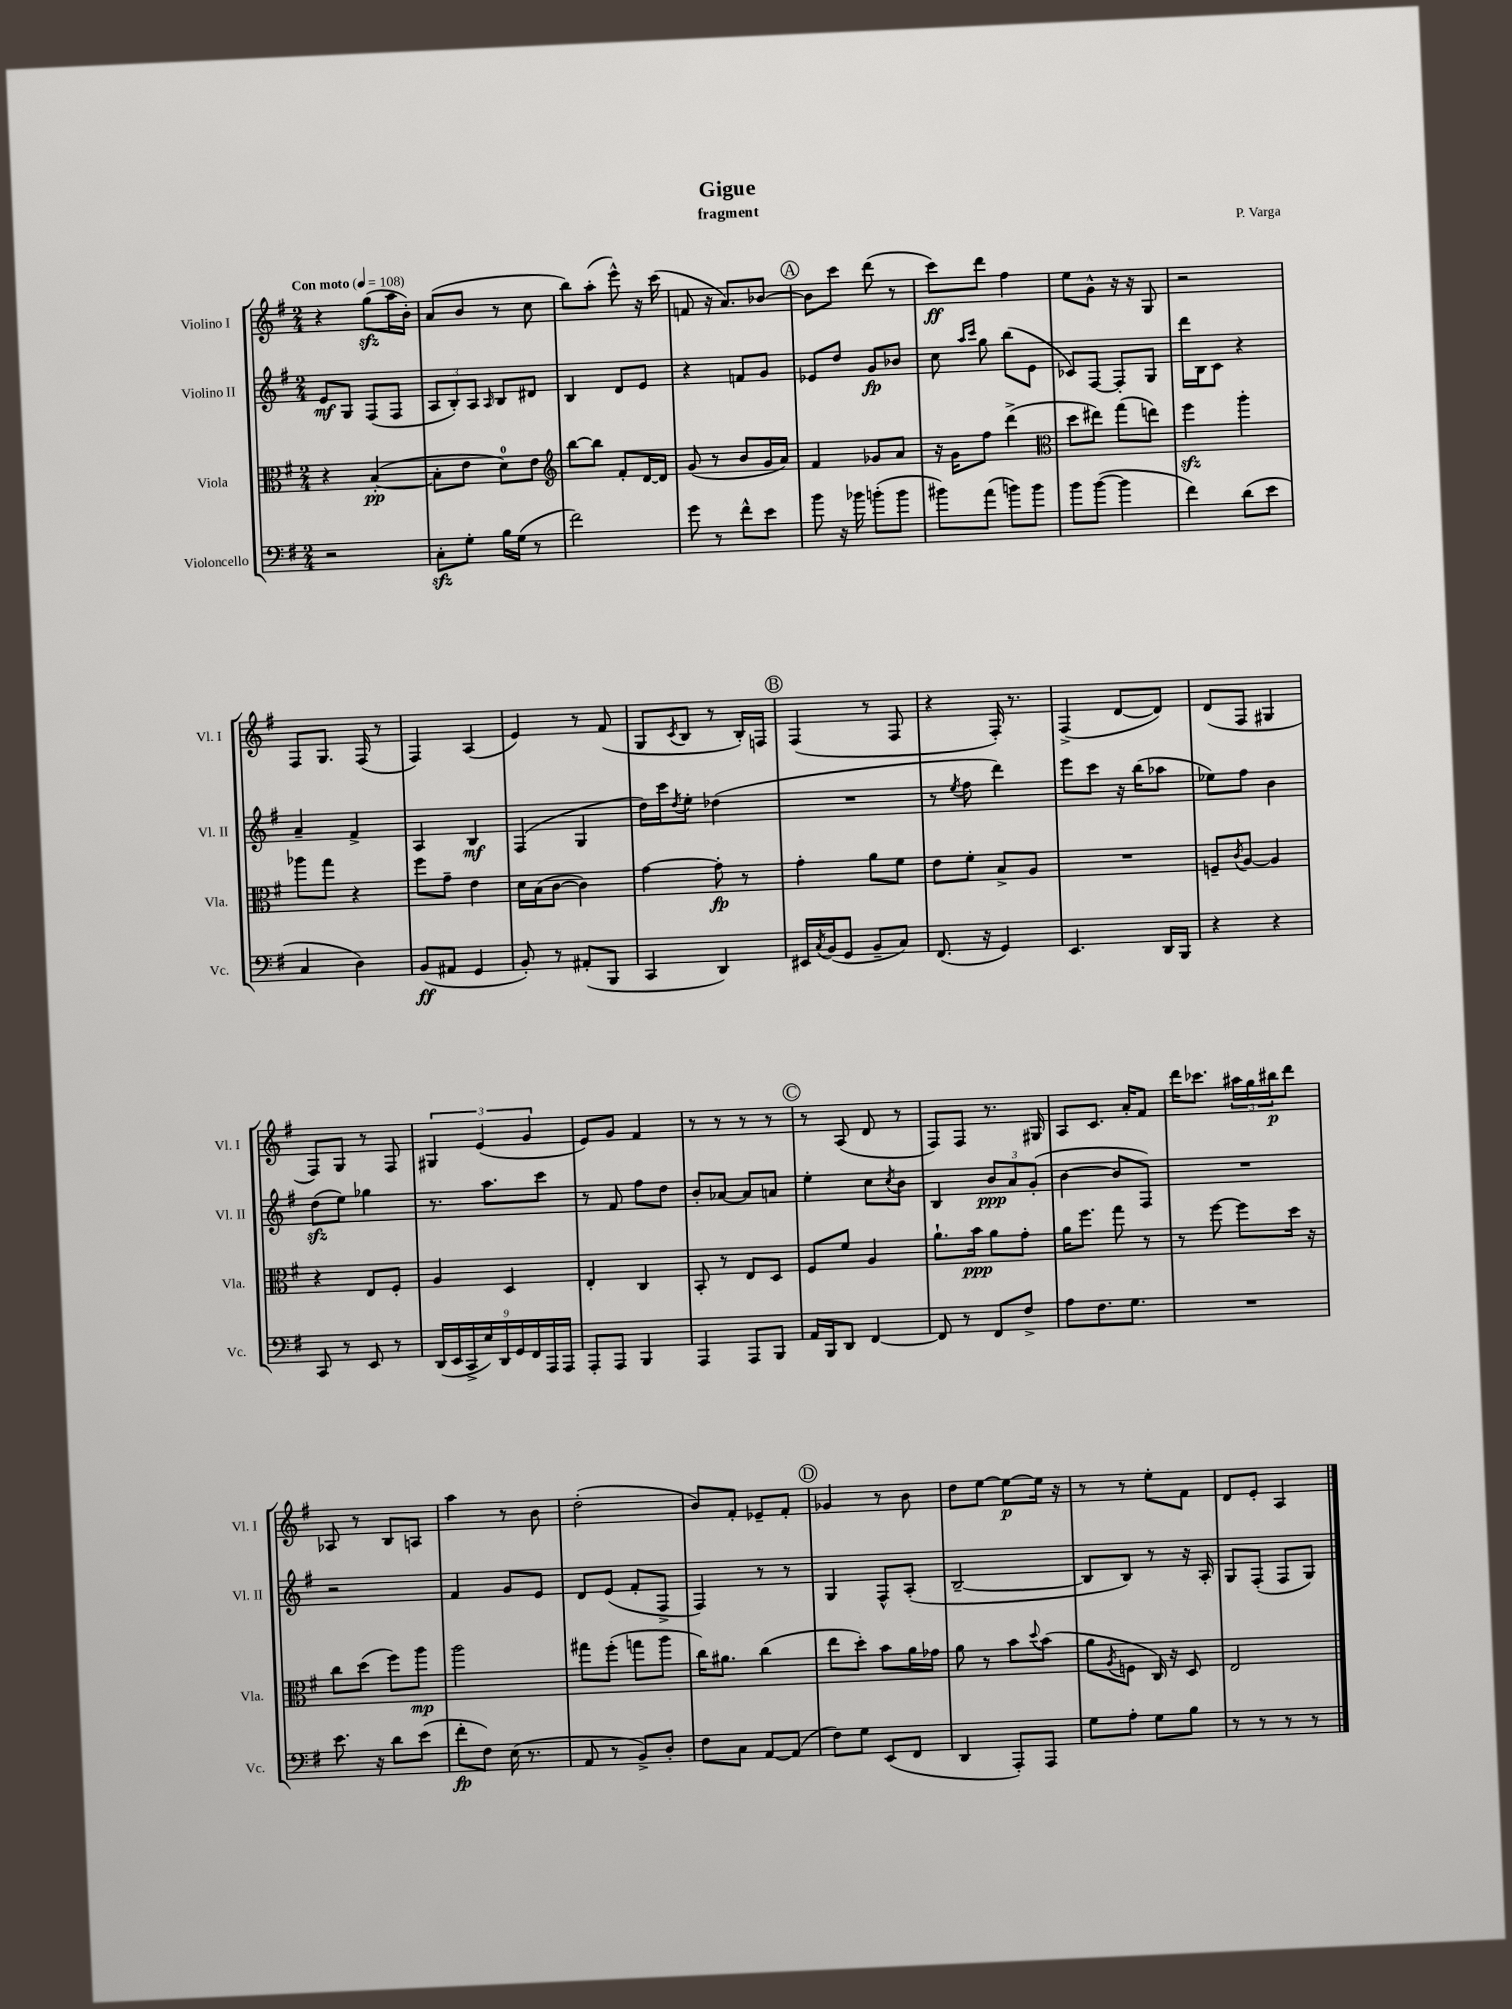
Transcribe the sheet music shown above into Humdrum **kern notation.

**kern	**dynam	**kern	**dynam	**kern	**dynam	**kern	**dynam
*part4	*part4	*part3	*part3	*part2	*part2	*part1	*part1
*staff4	*staff4	*staff3	*staff3	*staff2	*staff2	*staff1	*staff1
*I"Violoncello	*	*I"Viola	*	*I"Violino II	*	*I"Violino I	*
*I'Vc.	*	*I'Vla.	*	*I'Vl. II	*	*I'Vl. I	*
*clefF4	*	*clefC3	*	*clefG2	*	*clefG2	*
*k[f#]	*	*k[f#]	*	*k[f#]	*	*k[f#]	*
*M2/4	*	*M2/4	*	*M2/4	*	*M2/4	*
*MM108	*	*MM108	*	*MM108	*	*MM108	*
=1	=1	=1	=1	=1	=1	=1	=1
!	!	!	!	!	!	!LO:TX:a:B:t=Con moto	!
2r	.	4r	.	8e/L	mf	4r	.
.	.	.	.	8G/J	.	.	.
.	.	([4B'/	pp	(8F#/L	.	(8ggzz\L	.
.	.	.	.	8F#/J	.	16aa\L	.
.	.	.	.	.	.	16b'\JJ)	.
=2	=2	=2	=2	=2	=2	=2	=2
8Czz'\L	.	8B'\L]	.	12A/L	.	(8a/L	.
.	.	.	.	12B'/)	.	.	.
8G'\J	.	8e\J	.	.	.	8b/J	.
.	.	.	.	12A/J	.	.	.
.	.	.	.	16qqA/	.	.	.
16B\LL	.	8d\L)	.	8B/L	.	8r	.
(16G\JJ	.	.	.	.	.	.	.
8r	.	8e\J	.	8d#X/J	.	8cc\	.
=3	=3	=3	=3	=3	=3	=3	=3
*	*	*clefG2	*	*	*	*	*
2f#\)	.	[8bb\L	.	4B/	.	8bb\L)	.
.	.	8bb\J]	.	.	.	(8aa'\J	.
.	.	8f#'/L	.	8d/L	.	8eee^^\)	.
.	.	[16d/L	.	8e/J	.	16r	.
.	.	16d/JJ]	.	.	.	(16ccc\	.
=4	=4	=4	=4	=4	=4	=4	=4
8g\	.	(8g/	.	4r	.	8fn/	.
8r	.	8r	.	.	.	16r	.
.	.	.	.	.	.	8.a/L)	.
8f#^^\L	.	8b/L	.	8fn/L	.	.	.
8e\J	.	16g/L	.	8g/J	.	[8b-X/J	.
.	.	16a/JJ)	.	.	.	.	.
!!LO:REH:place=s1:t=A
=5	=5	=5	=5	=5	=5	=5	=5
8b\	.	4f#/	.	8e-X/L	.	8b-\L]	.
16r	.	.	.	8dd/J	.	8ccc\J	.
16b-X\	.	.	.	.	.	.	.
(8bn'\L	.	8g-X/L	.	8g/L	fp	(8ddd\	.
8b\J	.	8a/J	.	8b-X/J	.	8r	.
=6	=6	=6	=6	=6	=6	=6	=6
8b#X\L)	.	16r	.	8cc\	.	8ccc\L)	ff
.	.	16g\KL	.	.	.	.	.
.	.	.	.	16qqaa/LL	.	.	.
.	.	.	.	16qqccc/JJ	.	.	.
(8a\J	.	8ff#\J	.	8gg\	.	8ddd\J	.
8bn\L)	.	(4ddd^\	.	(8bb\L	.	4ff#\	.
8b\J	.	.	.	8e\J	.	.	.
=7	=7	=7	=7	=7	=7	=7	=7
*	*	*clefC3	*	*	*	*	*
8b\L	.	8dd\L	.	8c-X/L)	.	8ee\L	.
([8b\J	.	8ee#X\J)	.	[8F#/J	.	8g^^\J	.
4b\]	.	(8gg\L	.	8F#'/L]	.	16r	.
.	.	.	.	.	.	16r	.
.	.	8een\J)	.	8G/J	.	8G/	.
=8	=8	=8	=8	=8	=8	=8	=8
4f#\)	.	4ff#zz\	.	16ddd\LL	.	2r	.
.	.	.	.	16B\J	.	.	.
.	.	.	.	8c\J	.	.	.
(8d\L	.	4aa'\	.	4r	.	.	.
8e\J	.	.	.	.	.	.	.
!!LO:LB:g=z
=9	=9	=9	=9	=9	=9	=9	=9
4C/	.	8aa-X\L	.	4a~/	.	8F#/L	.
.	.	8gg\J	.	.	.	8.G/J	.
4D\)	.	4r	.	4f#^/	.	.	.
.	.	.	.	.	.	(16F#/	.
.	.	.	.	.	.	8r	.
=10	=10	=10	=10	=10	=10	=10	=10
(8BB/L	ff	8ff#\L	.	4A/	.	4F#/)	.
8AA#X/J	.	8g~\J	.	.	.	.	.
4GG/	.	4e\	.	4B/	mf	(4A/	.
=11	=11	=11	=11	=11	=11	=11	=11
8BB'/)	.	16d\LL	.	(4F#/	.	4e/)	.
.	.	(16B\J	.	.	.	.	.
8r	.	[8c\J	.	.	.	.	.
(8AA#X'/L	.	4c\])	.	4G/	.	8r	.
8BBB/J	.	.	.	.	.	(8f#/	.
=12	=12	=12	=12	=12	=12	=12	=12
4CC/	.	[4g\	.	16dd\LL)	.	8G/L	.
.	.	.	.	16ccc\J	.	.	.
.	.	.	.	8qdd/	.	8qc/	.
.	.	.	.	8ee'\J	.	8B/J	.
4DD/)	.	8g'\]	fp	(4dd-X\	.	8r	.
.	.	8r	.	.	.	16B'/LL)	.
.	.	.	.	.	.	16Fn/JJ	.
!!LO:REH:place=s1:t=B
=13	=13	=13	=13	=13	=13	=13	=13
16EE#X/LL	.	4g'\	.	2r	.	(4F#/	.
8qC/	.	.	.	.	.	.	.
(16BB/J	.	.	.	.	.	.	.
8GG/J	.	.	.	.	.	.	.
8BB~/L	.	8a\L	.	.	.	8r	.
8C/J)	.	8f#\J	.	.	.	8F#/	.
=14	=14	=14	=14	=14	=14	=14	=14
(8.FF#/	.	8e\L	.	8r	.	4r	.
.	.	.	.	8qee/	.	.	.
.	.	8f#'\J	.	8ff#\	.	.	.
16r	.	.	.	.	.	.	.
4GG/)	.	8B^/L	.	4ddd\)	.	16F#'/)	.
.	.	.	.	.	.	8.r	.
.	.	8A/J	.	.	.	.	.
=15	=15	=15	=15	=15	=15	=15	=15
4.EE/	.	2r	.	8eee\L	.	(4F#^/	.
.	.	.	.	8ccc\J	.	.	.
.	.	.	.	16r	.	[8d/L	.
.	.	.	.	(16bb\KL	.	.	.
16DD/LL	.	.	.	8aa-X\J	.	8d/J])	.
16BBB/JJ	.	.	.	.	.	.	.
=16	=16	=16	=16	=16	=16	=16	=16
4r	.	8Fn~/L	.	8ee-X\L)	.	(8d/L	.
.	.	8qc/	.	.	.	.	.
.	.	[8A/J	.	8ff#\J	.	8F#/J	.
4r	.	4A/]	.	4b\	.	4G#X/	.
!!LO:LB:g=z
=17	=17	=17	=17	=17	=17	=17	=17
8CC/	.	4r	.	(8ddzz\L	.	8F#/L)	.
8r	.	.	.	8ee\J)	.	8G/J	.
8EE/	.	8E/L	.	4gg-X\	.	8r	.
8r	.	8F#'/J	.	.	.	8F#/	.
=18	=18	=18	=18	=18	=18	=18	=18
(18DD/LL	.	4A/	.	8.r	.	6G#X/	.
18EE/	.	.	.	.	.	.	.
18CC^/	.	.	.	.	.	.	.
18E/)	.	.	.	.	.	(6e/	.
.	.	.	.	8.aa\L	.	.	.
18DD/	.	.	.	.	.	.	.
.	.	4D/	.	.	.	.	.
18GG/	.	.	.	.	.	.	.
18FF#/	.	.	.	.	.	6g/	.
.	.	.	.	8ccc\J	.	.	.
18AAA/	.	.	.	.	.	.	.
18AAA/JJ	.	.	.	.	.	.	.
=19	=19	=19	=19	=19	=19	=19	=19
8AAA'/L	.	4E'/	.	8r	.	8e/L)	.
8AAA/J	.	.	.	8f#/	.	8g/J	.
4BBB/	.	4C/	.	8ff#\L	.	4f#/	.
.	.	.	.	8dd\J	.	.	.
=20	=20	=20	=20	=20	=20	=20	=20
4AAA/	.	8BB'/	.	8b'/L	.	8r	.
.	.	8r	.	[8a-X/J	.	8r	.
8AAA/L	.	8E/L	.	8a-/L]	.	8r	.
8BBB/J	.	8D/J	.	8an/J	.	8r	.
!!LO:REH:place=s1:t=C
=21	=21	=21	=21	=21	=21	=21	=21
16AA/LL	.	8F#/L	.	4ee'\	.	8r	.
16BBB/J	.	.	.	.	.	.	.
8DD/J	.	8f#/J	.	.	.	(8A/	.
[4FF#/	.	4A/	.	8cc\L	.	8d/	.
.	.	.	.	8qcc/	.	.	.
.	.	.	.	8b\J	.	8r	.
=22	=22	=22	=22	=22	=22	=22	=22
8FF#/]	.	8.a`\L	.	4B/	.	8F#/L)	.
8r	.	.	.	.	.	8F#/J	.
.	.	16b\Jk	ppp	.	.	.	.
8FF#/L	.	8a\L	.	12b/L	ppp	8.r	.
.	.	.	.	12a/	.	.	.
8F#^/J	.	8g'\J	.	.	.	.	.
.	.	.	.	(12g'/J	.	.	.
.	.	.	.	.	.	16G#X/	.
=23	=23	=23	=23	=23	=23	=23	=23
8A\L	.	16a\KL	.	[4b\	.	8A/L	.
.	.	8.ff#\J	.	.	.	.	.
8.F#\	.	.	.	.	.	8.c/J	.
.	.	8gg\	.	8b/L]	.	.	.
8.G\J	.	.	.	.	.	16a'/KL	.
.	.	8r	.	8F#/J)	.	8f#/J	.
=24	=24	=24	=24	=24	=24	=24	=24
2r	.	8r	.	2r	.	16ddd\KL	.
.	.	.	.	.	.	8.ccc-X\J	.
.	.	[8ff#\	.	.	.	.	.
.	.	8ff#\L]	.	.	.	24aa#X\LL	.
.	.	.	.	.	.	24gg\	.
.	.	.	.	.	.	24bb#X\J	p
.	.	16dd\Jk	.	.	.	8ddd\J	.
.	.	16r	.	.	.	.	.
!!LO:LB:g=z
=25	=25	=25	=25	=25	=25	=25	=25
8.e\	.	8cc\L	.	2r	.	8A-X/	.
.	.	(8dd\J	.	.	.	8r	.
16r	.	.	.	.	.	.	.
8d\L	.	8ff#\L)	.	.	.	8B/L	.
(8e\J	.	8aa\J	mp	.	.	8An/J	.
=26	=26	=26	=26	=26	=26	=26	=26
8f#'\L	fp	2aa\	.	4f#/	.	4aa\	.
8F#\J)	.	.	.	.	.	.	.
(16E\	.	.	.	8g/L	.	8r	.
8.r	.	.	.	.	.	.	.
.	.	.	.	8e/J	.	8b\	.
=27	=27	=27	=27	=27	=27	=27	=27
8AA/	.	8gg#X\L	.	8d/L	.	(2dd'\	.
8r	.	(8ff#'\J	.	(8e/J	.	.	.
8BB^/L)	.	8ggn\L	.	8f#'/L	.	.	.
8D'/J	.	8aa\J	.	8F#^/J	.	.	.
=28	=28	=28	=28	=28	=28	=28	=28
8F#\L	.	16cc\KL)	.	4F#/)	.	8b/L)	.
.	.	8.a#X\J	.	.	.	.	.
8C\J	.	.	.	.	.	8f#'/J	.
[8AA/L	.	(4cc\	.	8r	.	8e-X~/L	.
(8AA/J]	.	.	.	8r	.	8f#'/J	.
!!LO:REH:place=s1:t=D
=29	=29	=29	=29	=29	=29	=29	=29
8F#\L)	.	8ee\L	.	4G/	.	4g-X/	.
8G\J	.	8dd'\J)	.	.	.	.	.
(8EE/L	.	8b\L	.	8F#^^/L	.	8r	.
8FF#/J	.	16a\L	.	(8A'/J	.	8b\	.
.	.	16g-X\JJ	.	.	.	.	.
=30	=30	=30	=30	=30	=30	=30	=30
4DD/	.	8a\	.	[2B~/	.	8dd\L	.
.	.	8r	.	.	.	[8ee\J	.
8AAA'/L)	.	8b\L	.	.	.	8ee\L_	p
.	.	8qqdd/	.	.	.	.	.
8AAA/J	.	(8b\J	.	.	.	16ee\Jk]	.
.	.	.	.	.	.	16r	.
=31	=31	=31	=31	=31	=31	=31	=31
8G\L	.	8a\L	.	8B/L]	.	8r	.
.	.	8qA/	.	.	.	.	.
8A'\J	.	8Fn\J	.	8B/J)	.	8r	.
8G\L	.	16C/)	.	8r	.	8ee'\L	.
.	.	16r	.	.	.	.	.
8B\J	.	8D/	.	16r	.	8f#\J	.
.	.	.	.	16A'/	.	.	.
=32	=32	=32	=32	=32	=32	=32	=32
8r	.	2E/	.	8G/L	.	8d/L	.
8r	.	.	.	(8F#'/J	.	8e'/J	.
8r	.	.	.	8F#/L	.	4A/	.
8r	.	.	.	8G/J)	.	.	.
==	==	==	==	==	==	==	==
*-	*-	*-	*-	*-	*-	*-	*-
